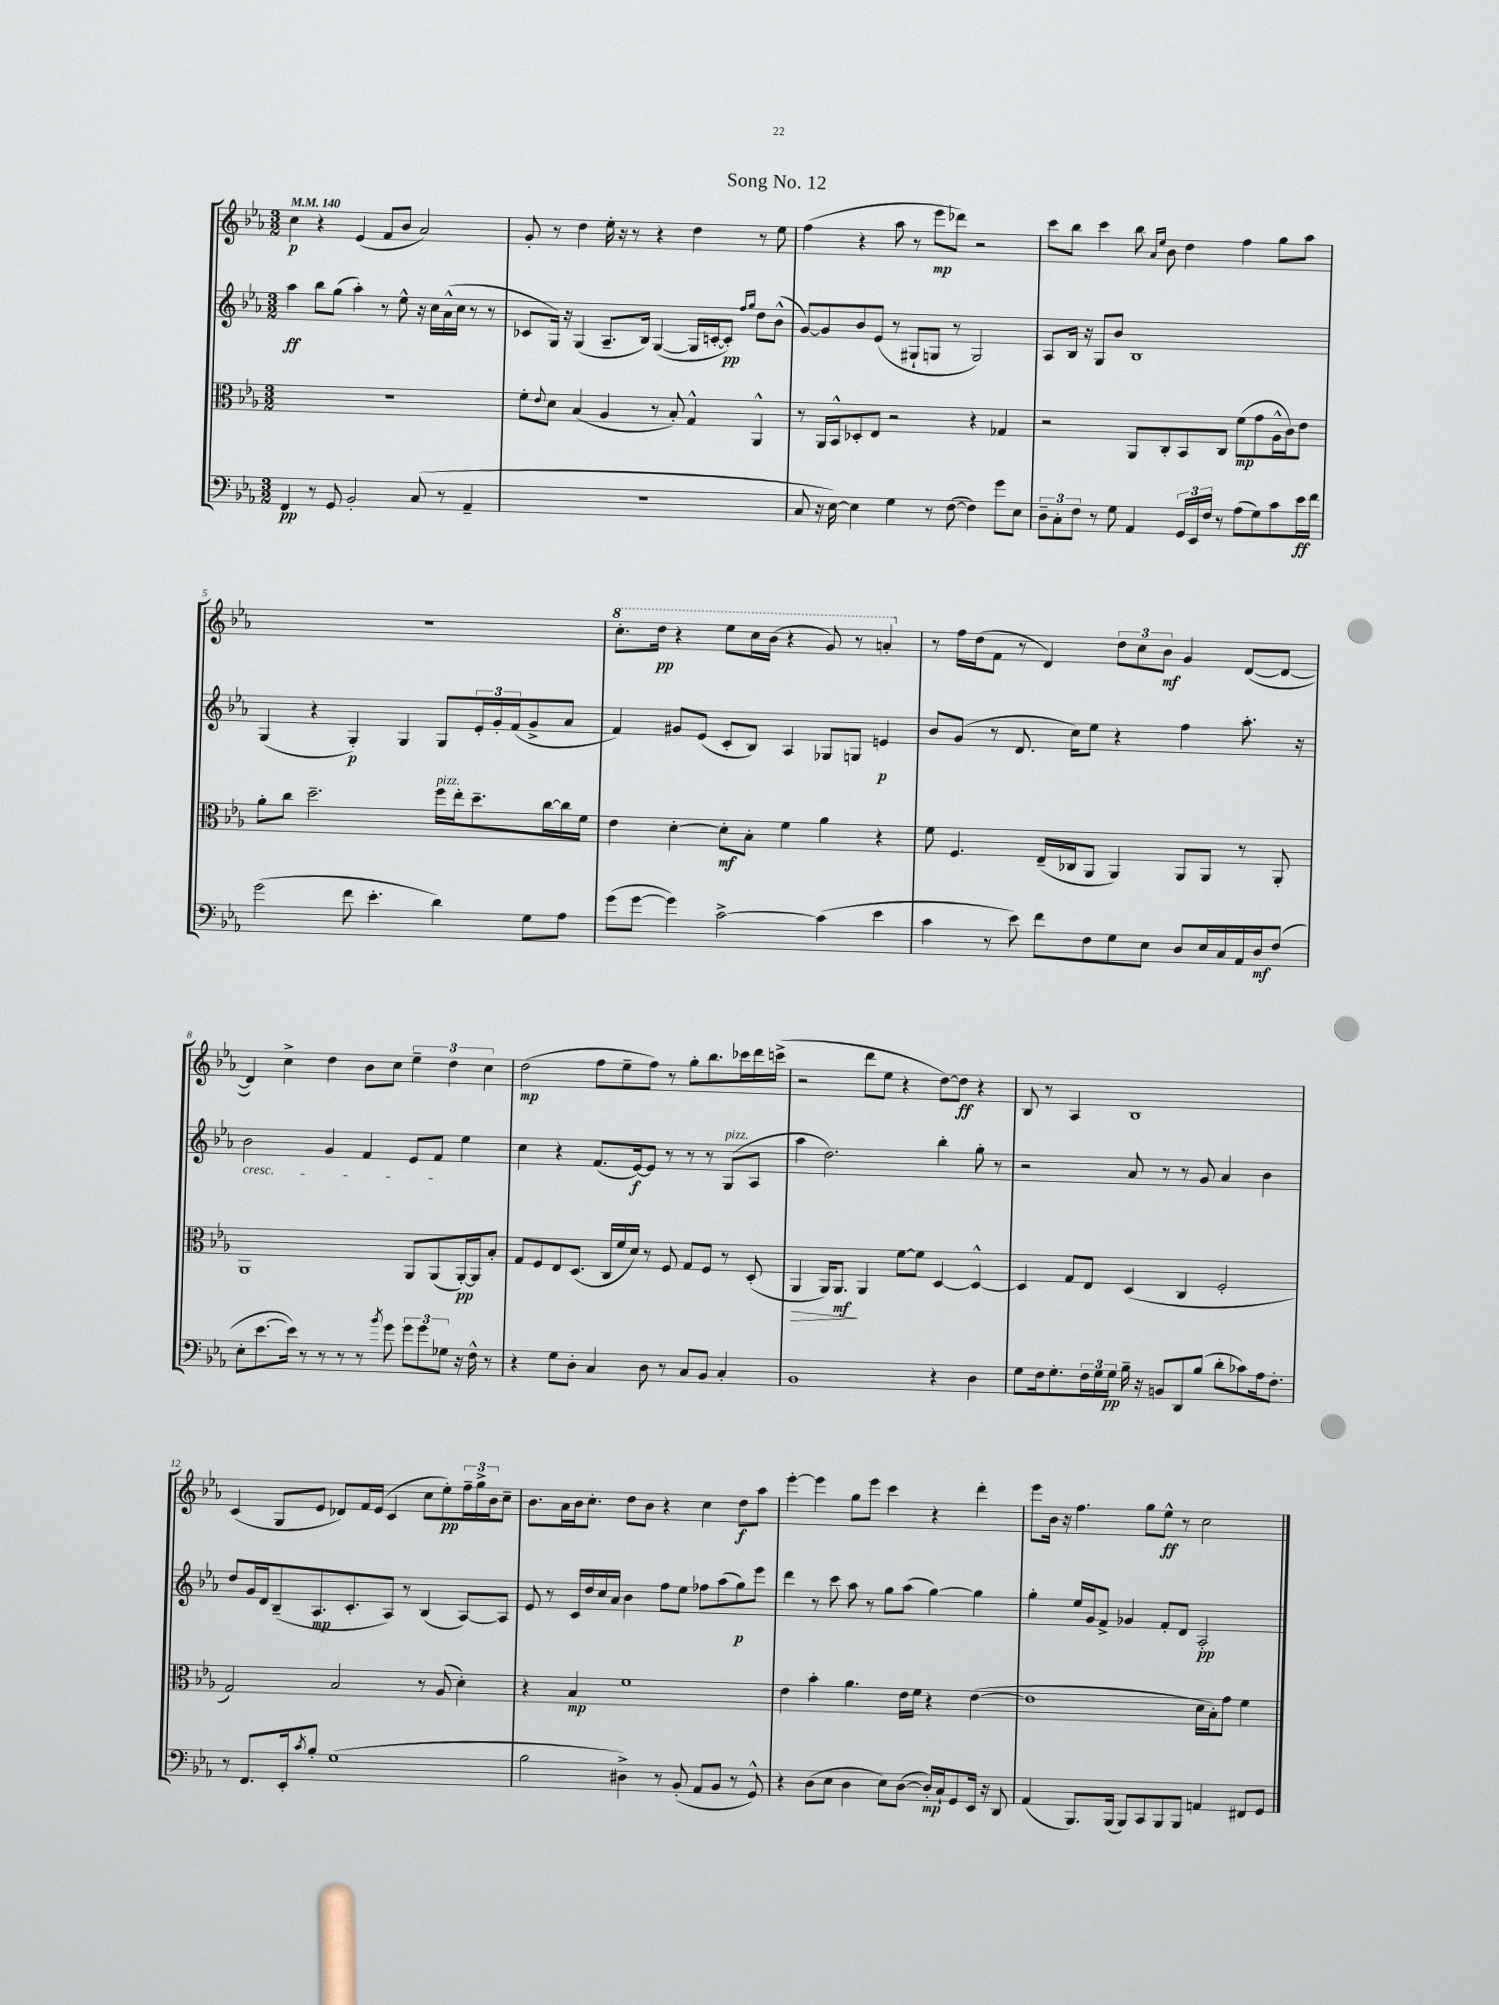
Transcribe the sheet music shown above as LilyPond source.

\header { title = "Song No. 12" }
<<
\new StaffGroup <<
\new Staff = "s0" {
    \clef treble \key ees \major \numericTimeSignature \time 3/2 \tempo 4 = 140
    c''4\p r4 ees'4( f'8 bes'8 aes'2) |
    g'8-. r8 d''4 ees''16-. r16 r8 r4 d''4 r8 ees''8 |
    f''4( r4 aes''8 r8 ees'''8\mp des'''8) r2 |
    c'''8 bes''8 c'''4 bes''8 \grace { aes'16 ees''16 } bes'8 d''4 f''4 g''8 aes''8 |
    R1. |
    \ottava #1 c'''8.-. d'''16\pp r4 ees'''8 c'''16 bes''16( r4 g''8) r8 a''4-. \ottava #0 |
    r8 f''16 d''16( f'8 r8 d'4) \tuplet 3/2 { d''8 c''8 bes'8\mf } g'4 d'8~( d'8~ |
    d'4) c''4-> d''4 bes'8 c''8 \tuplet 3/2 { ees''4-- d''4 c''4 } |
    d''2\mp( f''8 ees''8-- f''8) r8 g''8-. bes''8. ces'''16 d'''16 c'''16->( |
    r2 d'''8 ees''8 r4 d''8~) d''8\ff r4 |
    bes8 r8 aes4 bes1 |
    c'4( g8 ees'8 des'8) f'16 ees'16( c'4 c''8 ees''8-.\pp) \tuplet 3/2 { f''16-- g''16-> bes'16 } c''8-- |
    bes'8. aes'16 bes'16 c''8.-. d''8 bes'8 r4 c''4 d''8\f aes''8 |
    ees'''4~-. ees'''4 g''8 ees'''8 c'''4 r4 d'''4-. |
    ees'''8 bes'16 r16 f''4. g''8 ees''8-^\ff r8 c''2 \bar "|." |
}
\new Staff = "s1" {
    \clef treble \key ees \major \numericTimeSignature \time 3/2
    aes''4\ff bes''8 g''8( aes''4-.) r8 ees''8-^ r16 c''16 aes'16-^( c''16 r8 r8 |
    ces'8 g16) r16 g4( aes8.-- bes16) g4~( g16 c'16~-. c'8-.\pp) \grace { f''16 g''16 } d''8 bes'8-^( |
    g'8~) g'8 bes'8 ees'8( r8 gis8-! g8 r8 g2) |
    aes8 bes16 r16 g8 bes'8 bes1 |
    g4( r4 g4-.\p) g4 g8 \tuplet 3/2 { ees'16-. g'16-. f'16( } g'8-> aes'8 |
    f'4) gis'8 ees'8( c'8-. bes8) aes4 ges8 g8 e'4\p |
    bes'8 g'8( r8 d'8. c''16) ees''8 r4 f''4 aes''8.-. r16 |
    bes'2\cresc g'4 f'4 ees'8 f'8\! ees''4 |
    c''4 r4 f'8.( ees'16~\f) ees'8 r8 r8 r8 g8^\markup { \italic "pizz." }( aes8 |
    aes''4 d''2.) bes''4-. g''8-. r8 |
    r2 aes'8 r8 r8 g'8 aes'4 bes'4 |
    d''8 g'16 d'16 bes8--( aes8.\mp c'8.-. aes8) r8 bes4( aes8~) aes8 |
    ees'8 r8 c'16 d''16 c''16 aes'16 bes'4 f''8 ees''8 fes''8 aes''8( g''8\p) ees'''8 |
    d'''4 r8 c'''8 aes''8 r8 g''8 aes''8( g''4~) g''4 |
    g''4-. ees''16 g'16 f'8-> ges'4 f'8-. d'8 aes2-.\pp \bar "|." |
}
\new Staff = "s2" {
    \clef alto \key ees \major \numericTimeSignature \time 3/2
    R1. |
    f'8-. \appoggiatura { ees'8 } d'8 bes4( aes4 r8 bes8-.) g4-^ aes,4-^ |
    r8 aes,16 bes,16-^ des8-. ees8 r2 r4 ges4 |
    r2 aes,8 c8-. bes,8 c8 f'8\mp( g'8 aes16-^ c'16) ees'8 |
    aes'8-. c''8 d''2.-- f''16^\markup { \italic "pizz." } ees''16-. d''8.-- c''16~ c''16 f'16 |
    ees'4 d'4~-. d'8-.\mf bes8-. f'4 aes'4 r4 |
    f'8 f4. ees16--( ces16 aes,8 aes,4) aes,8 aes,8 r8 aes,8-. |
    aes,1 aes,8 aes,8( aes,16~-.\pp) aes,16 bes8-. |
    g8 f8 ees8 d8.( c16 f'16 d'16) r8 f8 g8 f8 r8 d8-.( |
    aes,4\> aes,16) aes,8.\mf\! aes,4 f'8~ f'8 d4~ d4~-^ |
    d4 g8 ees8 d4( c4 f2-. |
    g2) bes2 r8 aes8( d'4-.) |
    r4 bes4\mp f'1 |
    ees'4 bes'4-. aes'4. ees'16 f'16 r4 ees'4~( |
    ees'1 d'16 bes16-.) g'8 f'4 \bar "|." |
}
\new Staff = "s3" {
    \clef bass \key ees \major \numericTimeSignature \time 3/2
    f,4\pp r8 g,8 bes,2-. c8( r8 aes,4-- |
    R1. |
    c8 r16 ees16~) ees4 g4 r8 f8~( f4) g'8 ees8 |
    \tuplet 3/2 { d8-- c8-. f8 } r8 g8 aes,4 \tuplet 3/2 { g,16 ees,16 f16 } r8 aes8( g8) c'8 ees'16\ff f'16 |
    g'2( f'8 ees'4.-. d'4) g8 aes8 |
    g'8( g'8~ g'4) c'2~-> c'4( ees'4 |
    c'4 r8 ees'8) f'8 f8 g8 ees8 d8 ees16 c16 aes,16 d16\mf f8( |
    ees8-. ees'8.~ ees'16) r8 r8 r8 r8 \acciaccatura { bes'8 } g'8 \tuplet 3/2 { g'8 g'8 ges8 } r16 f16-^ r8 |
    r4 g8 d8-. c4 d8 r8 c8 bes,8 c4-. |
    bes,1 r4 d4 |
    g8 f16 g8.-. \tuplet 3/2 { f16 g16 g16\pp } bes16-- r16 b,8 d,8 bes8( d'8-. ces'8) aes16 f8.-. |
    r8 f,8. ees,16-. \acciaccatura { c'8 } bes8-. g1( |
    bes2 dis4->) r8 bes,8-.( aes,8 bes,8 r8 g,8-^) |
    r4 d8( ees8 d4 ees8) d8~( d16-.\mp) c16-! g,8 ees,16 r16 d,8 |
    aes,4( bes,,8.) bes,,16( bes,,8) c,8 bes,,8 bes,,8 a,4 fis,8 g,8 \bar "|." |
}
>>
>>
